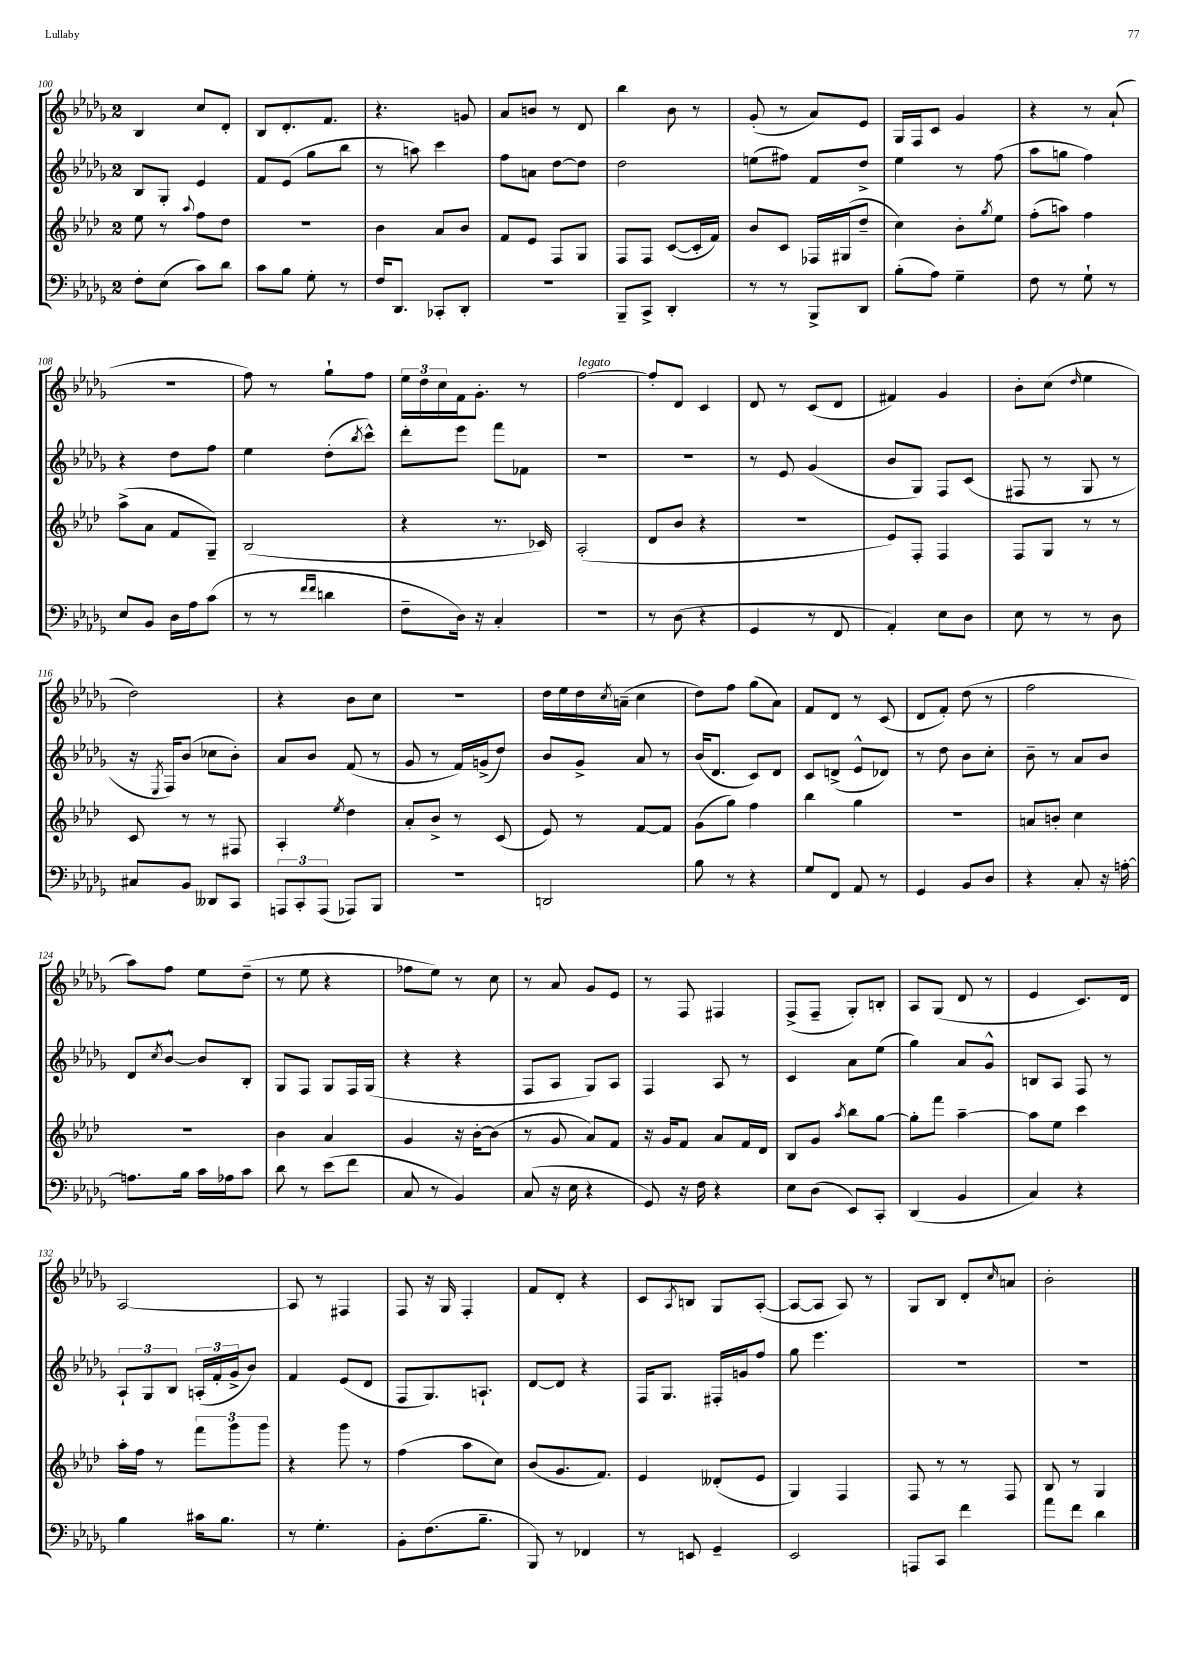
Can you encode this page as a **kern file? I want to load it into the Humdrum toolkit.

**kern	**kern	**kern	**kern
*staff4	*staff3	*staff2	*staff1
*clefF4	*clefG2	*clefG2	*clefG2
*k[b-e-a-d-g-]	*k[b-e-a-d-]	*k[b-e-a-d-g-]	*k[b-e-a-d-g-]
*M2/4	*M2/4	*M2/4	*M2/4
8F'	8ee-	8B-	4B-
(8E-	8r	8G-'	.
.	8qqaa-	.	.
8c)	8ff	4e-	8cc
8d-	8dd-	.	8d-'
=	=	=	=
8c	2r	8f	8B-
8B-	.	(8e-	8.d-'
8G-'	.	8gg-	.
.	.	.	8.f
8r	.	8bb-	.
=	=	=	=
16F	4b-	8r	4.r
8.DD-	.	.	.
.	.	8aa)	.
8CC-'	8a-	4ccc	.
8DD-'	8b-	.	8g
=	=	=	=
2r	8f	8ff	8a-
.	8e-	8a	8b
.	8F	[8dd-	8r
.	8G	8dd-]	8d-
=	=	=	=
8BBB-~	8F	2dd-	4bb-
8CC^	8F	.	.
4DD-'	([8c	.	8b-
.	16c']	.	8r
.	16f)	.	.
=	=	=	=
8r	8b-	(8ee	(8g-'
8r	8c	8ff#)	8r
8BBB-^	16F-	8f	8a-)
.	(16G#	.	.
8DD-	8dd-~	8dd-^	8e-
=	=	=	=
(8B-'	4cc)	4ee-	16G-
.	.	.	16F
8A-)	.	.	8c
4G-~	8b-'	8r	4g-
.	8qgg	.	.
.	8ee-	(8ff	.
=	=	=	=
8F	(8ff'	8aa-	4r
8r	8aa)	8gg	.
8G-`	4ff	4ff)	8r
8r	.	.	(8a-`
=	=	=	=
8E-	(8aa-^	4r	2r
8BB-	8a-	.	.
16D-	8f	8dd-	.
16A-	.	.	.
(8c	8G~)	8ff	.
=	=	=	=
8r	(2B-	4ee-	8ff)
8r	.	.	8r
16qqf	.	.	.
16qqf	.	.	.
4d	.	(8dd-'	8gg-`
.	.	8qbb-	.
.	.	8ccc^^)	8ff
=	=	=	=
8F~	4r	8ddd-'	24ee-
.	.	.	24dd-
.	.	.	24cc
16D-)	.	8eee-	16f
16r	.	.	8.g-'
4C'	8.r	8fff	.
.	.	8f-	8r
.	16c-)	.	.
=	=	=	=
2r	(2A-'	2r	[2ff
=	=	=	=
8r	8d-	2r	8ff']
(8D-	8b-	.	8d-
4r	4r	.	4c
=	=	=	=
4GG-	2r	8r	8d-
.	.	8e-	8r
8r	.	(4g-	(8c
8FF	.	.	8d-
=	=	=	=
4AA-')	8e-)	8b-	4f#)
.	8F'	8G-)	.
8E-	4F	8F	4g-
8D-	.	(8c	.
=	=	=	=
8E-	8F	8F#	8b-'
8r	8G	8r	(8cc
.	.	.	16qqdd-
8r	8r	8G-	4ee-
8D-	8r	8r	.
=	=	=	=
8C#	8c	16r	2dd-)
.	.	8qE-	.
.	.	16F)	.
8BB-	8r	(8b-	.
8DD--	8r	8cc-	.
8CC	8F#	8b-')	.
=	=	=	=
12AAA	4A-'	8a-	4r
12CC'	.	.	.
.	.	8b-	.
(12AAA	.	.	.
.	8qee-	.	.
8AAA-)	4dd-	(8f	8b-
8BBB-	.	8r	8cc
=	=	=	=
2r	8a-'	8g-	2r
.	8b-^	8r	.
.	8r	16f)	.
.	.	(16g^	.
.	(8c	8dd-)	.
=	=	=	=
2DD	8e-)	8b-	16dd-
.	.	.	16ee-
.	8r	8g-^	16dd-
.	.	.	8qcc
.	.	.	(16a~
.	[8f	8a-	4cc
.	8f]	8r	.
=	=	=	=
8B-	(8g	(16b-	8dd-)
.	.	8.d-	.
8r	8gg)	.	8ff
4r	4ff	8c)	(8gg-
.	.	8d-	8a-)
=	=	=	=
8G-	4bb-	8c	8f
8FF	.	(8d^	8d-
8AA-	4gg	8e-^^	8r
8r	.	8d-)	(8c
=	=	=	=
4GG-	2r	8r	8d-
.	.	8dd-	8f')
8BB-	.	8b-	(8dd-
8D-	.	8cc'	8r
=	=	=	=
4r	8a	8b-~	2ff
.	8b'	8r	.
8C'	4cc	8a-	.
16r	.	8b-	.
[16A'	.	.	.
=	=	=	=
8.A]	2r	8d-	8aa-)
.	.	8qcc	.
.	.	[8b-^^	8ff
16B-	.	.	.
16c	.	8b-]	8ee-
16A-	.	.	.
8c	.	8B-'	(8dd-~
=	=	=	=
8d-	4b-	8G-	8r
8r	.	8F	8ee-
(8e-	4a-	8G-	4r
8f	.	16F	.
.	.	(16G-	.
=	=	=	=
8C	4g	4r	8ff-
8r	.	.	8ee-)
4BB-)	16r	4r	8r
.	[16b-'	.	.
.	(8b-]	.	8cc
=	=	=	=
(8C	8r	8F	8r
16r	8g	8A-	8a-
16E-	.	.	.
4r	8a-)	8G-)	8g-
.	8f	8A-	8e-
=	=	=	=
8GG-)	16r	4F	8r
.	16g	.	.
16r	8f	.	8F
16F	.	.	.
4r	8a-	8A-	4F#
.	16f	8r	.
.	16d-	.	.
=	=	=	=
8E-	8B-	4c	(8F^
(8D-	8g	.	8F~
.	8qaa-	.	.
8EE-)	8bb-	8a-	8G-')
8CC'	[8gg	(8ee-	8B'
=	=	=	=
(4DD-	8gg']	4gg-)	8A-
.	8fff	.	(8G-
4BB-	[4aa-~	8a-	8d-
.	.	8g-^^	8r
=	=	=	=
4C)	8aa-]	8B	4e-
.	8ee-	8A-	.
4r	4ccc	8F	8.c)
.	.	8r	.
.	.	.	16d-
=	=	=	=
4B-	16aa-'	12A-`	[2A-
.	16ff	.	.
.	.	12G-	.
.	8r	.	.
.	.	12B-	.
16c#	12fff	(24A'	.
.	.	24f'	.
8.B-	.	.	.
.	12ggg	24g-^	.
.	.	8b-)	.
.	12ggg	.	.
=	=	=	=
8r	4r	4f	8A-]
4.G-'	.	.	8r
.	8ggg	(8e-	4F#
.	8r	8d-	.
=	=	=	=
8BB-'	(4ff	8F	8F
(8.F	.	8.G-)	16r
.	.	.	16G-
.	8aa-	.	4F'
8.B-~	.	8.A`	.
.	8cc)	.	.
=	=	=	=
8BBB-)	(8b-	[8d-	8f
8r	8.g	8d-]	8d-'
4FF-	.	4r	4r
.	8.f)	.	.
=	=	=	=
8r	4e-	16F	8c
.	.	8.G-	.
.	.	.	8qA-
8EE	.	.	8B
4GG-~	(8d--'	16F#'	8G-
.	.	16g	.
.	8e-	8ff	([8A-'
=	=	=	=
2EE-	4G)	8gg-	8A-_
.	.	4.eee-	8A-]
.	4F	.	8A-)
.	.	.	8r
=	=	=	=
8AAA	8F	2r	8G-
8CC	8r	.	8B-
4f	8r	.	8d-'
.	.	.	16qqcc
.	8F	.	8a
=	=	=	=
8a-	8B-	2r	2b-'
8f	8r	.	.
4d-	4G	.	.
==	==	==	==
*-	*-	*-	*-
